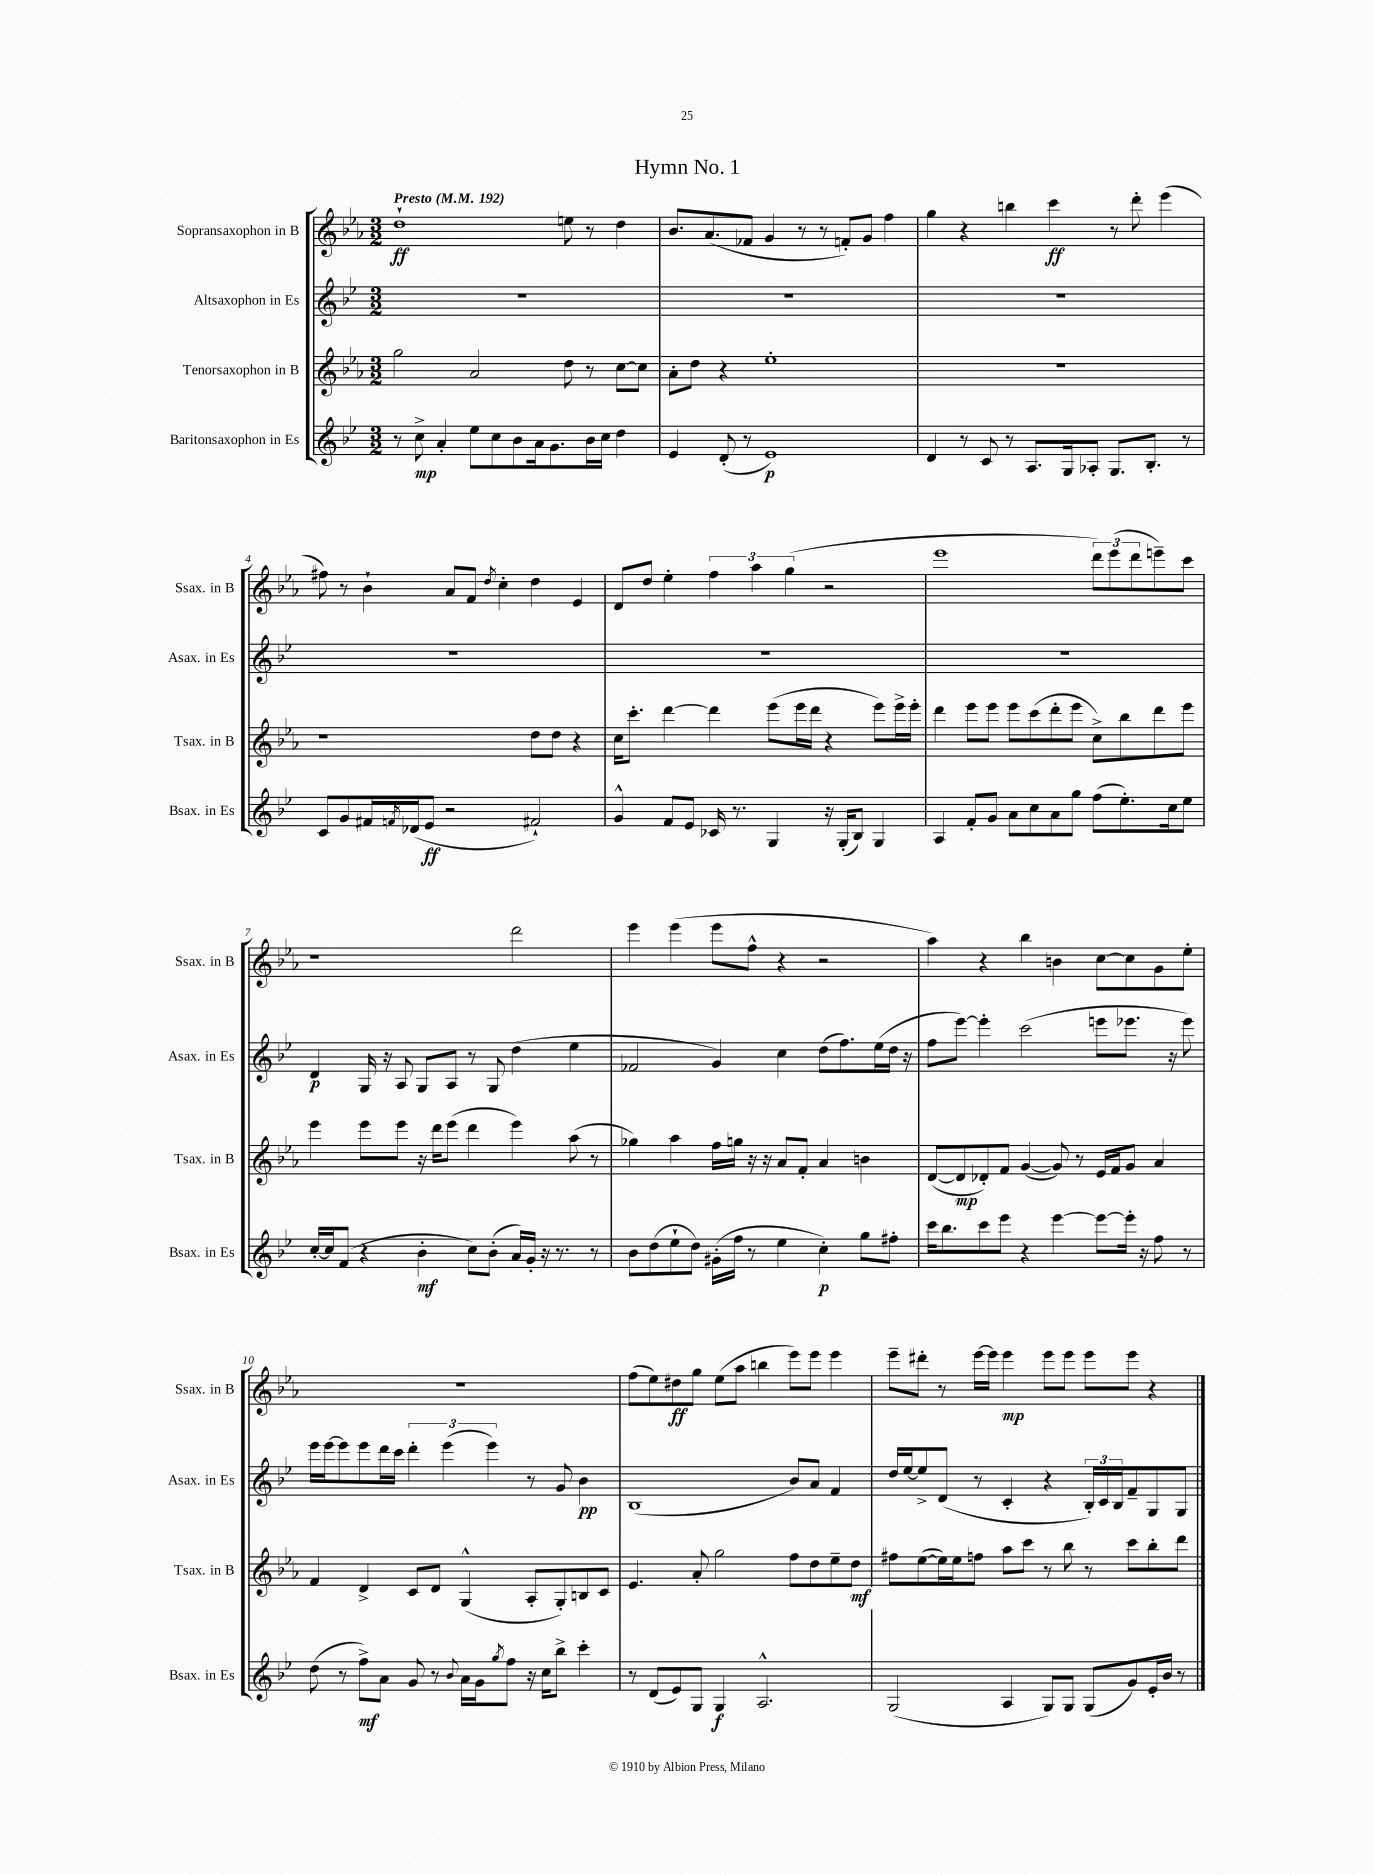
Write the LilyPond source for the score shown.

\header { title = "Hymn No. 1" }
<<
\new StaffGroup <<
\new Staff = "s0" \with { instrumentName = "Sopransaxophon in B" shortInstrumentName = "Ssax. in B" } {
    \clef treble \key ees \major \numericTimeSignature \time 3/2 \tempo "Presto" 4 = 192
    d''1-!\ff e''8 r8 d''4 |
    bes'8. aes'8.( fes'8 g'4 r8 r8 f'8-.) g'8 f''4 |
    g''4 r4 b''4 c'''4\ff r8 d'''8-. ees'''4( |
    fis''8) r8 bes'4-! aes'8 f'8 \acciaccatura { d''8 } c''4-. d''4 ees'4 |
    d'8 d''8 ees''4-. \tuplet 3/2 { f''4 aes''4 g''4( } r2 |
    ees'''1 \tuplet 3/2 { d'''8) ees'''8( d'''8 } e'''8--) c'''8 |
    r1 d'''2 |
    ees'''4 ees'''4( ees'''8 f''8-^ r4 r2 |
    aes''4) r4 bes''4 b'4 c''8~ c''8 g'8 ees''8-. |
    R1. |
    f''8( ees''8) dis''8\ff g''8 ees''8( aes''8 b''4 ees'''8) ees'''8 ees'''4 |
    ees'''8-- dis'''8-. r8 ees'''16~ ees'''16 ees'''4\mp ees'''8 ees'''8 ees'''8 ees'''8 r4 \bar "|." |
}
\new Staff = "s1" \with { instrumentName = "Altsaxophon in Es" shortInstrumentName = "Asax. in Es" } {
    \clef treble \key bes \major \numericTimeSignature \time 3/2
    R1. |
    R1. |
    R1. |
    R1. |
    R1. |
    R1. |
    d'4\p g16 r16 a8 g8 a8 r8 g8 d''4( ees''4 |
    fes'2 g'4) c''4 d''8( f''8.) ees''16( d''16 r16 |
    f''8 ees'''8~) ees'''4-. c'''2( e'''8 ees'''8. r16 ees'''8) |
    ees'''16 ees'''16~ ees'''8 ees'''8 d'''16 c'''16 \tuplet 3/2 { d'''4-. ees'''4( ees'''4) } r8 g'8 bes'4\pp |
    bes1( bes'8) a'8 f'4 |
    d''16 ees''16~ ees''8-> d'8( r8 c'4-. r4 \tuplet 3/2 { bes16-.) c'16 bes16 } f'8-- g8 g8 \bar "|." |
}
\new Staff = "s2" \with { instrumentName = "Tenorsaxophon in B" shortInstrumentName = "Tsax. in B" } {
    \clef treble \key ees \major \numericTimeSignature \time 3/2
    g''2 aes'2 d''8 r8 c''8~ c''8 |
    aes'8-. d''8 r4 ees''1-. |
    R1. |
    r1 d''8 d''8 r4 |
    c''16 c'''8.-. d'''4~ d'''4 ees'''8( ees'''16 d'''16 r4 ees'''8) ees'''16-> ees'''16-. |
    d'''4 ees'''8 ees'''8 ees'''8 c'''8( d'''8-. ees'''8 c''8->) bes''8 d'''8 ees'''8 |
    ees'''4 ees'''8 ees'''8 r16 d'''16 ees'''8( d'''4 ees'''4) aes''8( r8 |
    ges''4) aes''4 f''16 g''16 r16 r16 aes'8 f'8-. aes'4 b'4 |
    d'8~( d'8\mp des'8-.) f'8 g'4~( g'8) r8 ees'16 f'16 g'8 aes'4 |
    f'4 d'4-> c'8 d'8 g4-^( aes8-. g8-.) b8 c'8 |
    ees'4. aes'8-. g''2 f''8 d''8 ees''8-- d''8\mf |
    fis''8 ees''8~( ees''16) ees''16 f''8 aes''8 c'''8 r8 bes''8 r8 c'''8 bes''8-. d'''8 \bar "|." |
}
\new Staff = "s3" \with { instrumentName = "Baritonsaxophon in Es" shortInstrumentName = "Bsax. in Es" } {
    \clef treble \key bes \major \numericTimeSignature \time 3/2
    r8 c''8->\mp a'4-. ees''8 c''8 bes'8 a'16 g'8. bes'16 c''16 d''4 |
    ees'4 d'8-.( r8 ees'1\p) |
    d'4 r8 c'8 r8 a8. g16 aes8-. g8. bes8.-. r8 |
    c'8 g'8 fis'16 \acciaccatura { f'8 } des'16( ees'8\ff r2 fis'2-!) |
    g'4-^ f'8 ees'8 ces'16 r8. g4 r16 g16-.( bes8) g4 |
    a4 f'8-. g'8 a'8 c''8 a'8 g''8 f''8( ees''8.-.) c''16 ees''8 |
    c''16~-. c''16 f'8( r4 bes'4-.\mf c''8) bes'8-.( a'16) g'16-. r16 r8. r8 |
    bes'8 d''8( ees''8-! d''8) gis'16-.( f''16 r8 ees''4 c''4-.\p) g''8 fis''8-. |
    c'''16 bes''8. c'''8 ees'''8 r4 ees'''4~ ees'''8~ ees'''16-. r16 f''8 r8 |
    d''8( r8 f''8->\mf) a'8 g'8 r8 \appoggiatura { bes'8 } a'16 g'16 \acciaccatura { g''8 } f''8 r16 c''16 bes''8-> c'''4-. |
    r8 d'8( ees'8) g8 g4\f a2.-^ |
    g2( a4 g8) g8 g8( g'8) ees'16-. bes'16 r8 \bar "|." |
}
>>
>>
